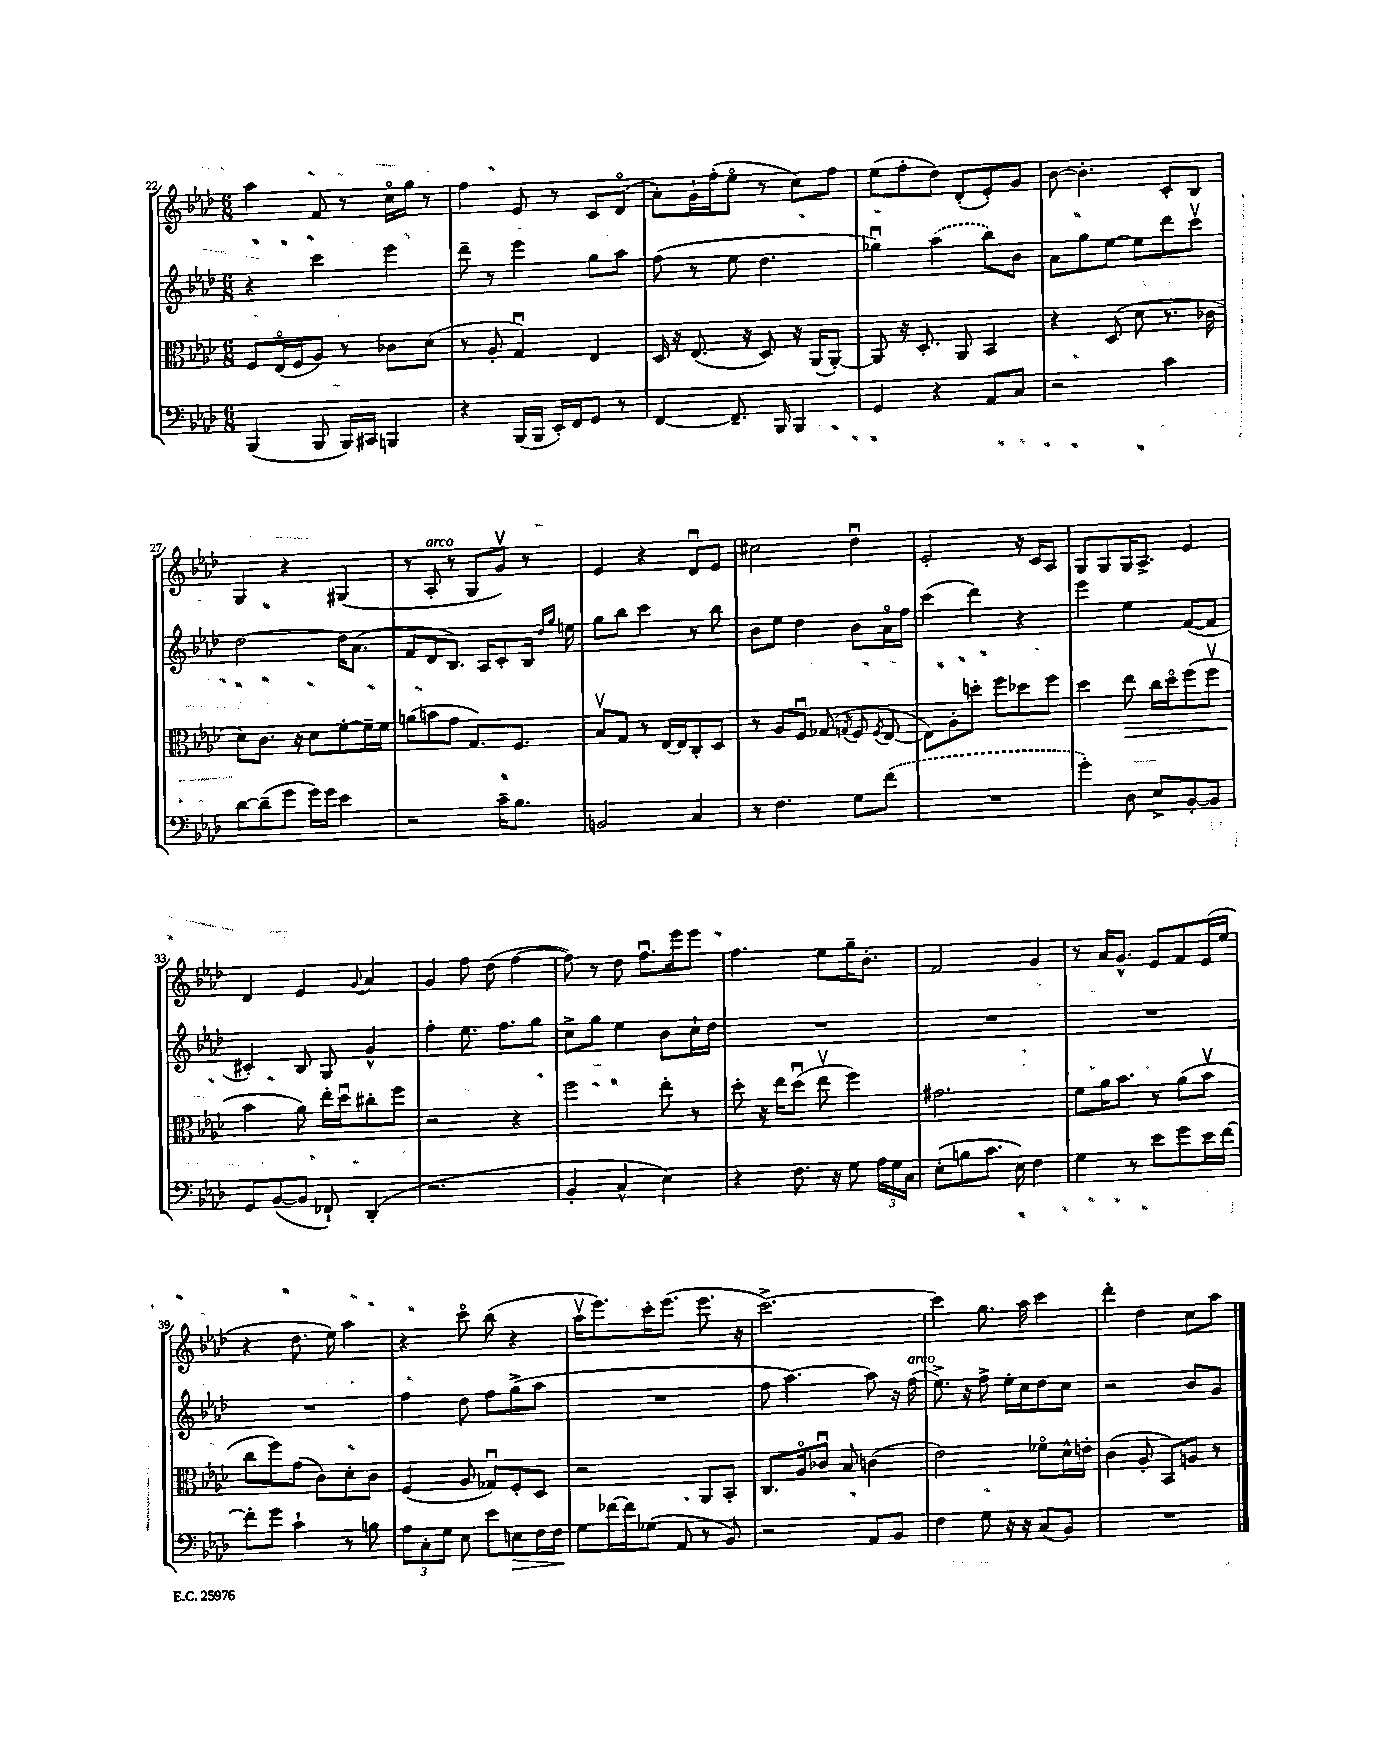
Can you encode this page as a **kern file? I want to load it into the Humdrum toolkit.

**kern	**dynam	**kern	**dynam	**kern	**kern
*part4	*part4	*part3	*part3	*part2	*part1
*staff4	*staff4	*staff3	*staff3	*staff2	*staff1
*clefF4	*	*clefC3	*	*clefG2	*clefG2
*k[b-e-a-d-]	*	*k[b-e-a-d-]	*	*k[b-e-a-d-]	*k[b-e-a-d-]
*M6/8	*	*M6/8	*	*M6/8	*M6/8
=22	=22	=22	=22	=22	=22
(4BBB-/	.	8F/L	.	4r	4aa-\
.	.	(16E-/L	.	.	.
.	.	16F/J	.	.	.
8BBB-/	.	8A-/J)	.	4ccc\	8f/
16BBB-/LL)	.	8r	.	.	8r
16CC#X/JJ	.	.	.	.	.
4BBBn/	.	8c-X\L	.	4eee-\	16cc\LL
.	.	.	.	.	16gg\JJ
.	.	(8d-\J	.	.	8r
=23	=23	=23	=23	=23	=23
4r	.	8r	.	8ddd-~\	4ff\
.	.	8A-'/	.	8r	.
(16BBB-/LL	.	4Gu/)	.	4eee-\	8e-/
16BBB-/JJ	.	.	.	.	.
16EE-'/LL)	.	.	.	.	8r
16FF/J	.	.	.	.	.
8GG/J	.	4E-/	.	8gg\L	8c/L
8r	.	.	.	8aa-\J	(8d-/J
=24	=24	=24	=24	=24	=24
[4FF/	.	16D-/	.	(8ff\	8a-'\L)
.	.	16r	.	.	.
.	.	(8.E-/	.	8r	16g`\L
.	.	.	.	.	(16ff'\J
8.FF~/]	.	.	.	8ee-\	8ee-\J
.	.	16r	.	.	.
.	.	8D-/)	.	4.dd-\	8r
16BBB-/	.	.	.	.	.
4BBB-/	.	16r	.	.	8cc\L)
.	.	(16AA-/KL	.	.	.
.	.	[8AA-'/J)	.	.	8ff\J
=25	=25	=25	=25	=25	=25
4GG/	.	8AA-/]	.	4gg-Xu\)	(8ee-\L
.	.	16r	.	.	8ff'\
.	.	8.D-'/	.	.	.
4r	.	.	.	(4aa-\	8dd-\J)
.	.	8AA-/	.	.	(8d-'/L
8AA-/L	.	4BB-/	.	8bb-\L)	8e-'/)
8C/J	.	.	.	8b-\J	8g/J
=26	=26	=26	=26	=26	=26
2r	.	4r	.	8a-\L	[8b-\
.	.	.	.	8gg\	4.b-'\]
.	.	(8D-/	.	[8ee-\J	.
.	.	8d-\	.	8ee-\L]	.
4c\	.	8.r	.	8ddd-\	8c'/L
.	.	.	.	8cccv\J	8B-/J
.	.	16c-X\	.	.	.
!!LO:LB:g=z
=27	=27	=27	=27	=27	=27
[8d-\L	.	8d-\L)	.	[2dd-\	4G/
(8d-~\]	.	8.c\J	.	.	.
8g\J	.	.	.	.	4r
.	.	16r	.	.	.
16g\LL)	.	8d-\L	.	.	.
16g\JJ	.	.	.	.	.
4e-\	.	[8f'\	.	16dd-\KL]	(4G#X/
.	.	.	.	(8.a-\J	.
.	.	16f~\L]	.	.	.
.	.	16f\JJ	.	.	.
=28	=28	=28	=28	=28	=28
2r	.	(8an\L	.	8f/L	8r
!	!	!	!	!	!LO:TX:a:i:t=arco
.	.	8bn\	.	8d-/	8A-'/
.	.	8g\J	.	8.B-/J)	8r
.	.	8.G/L)	.	.	8G/L
.	.	.	.	16A-/KL	.
16c~\KL	.	.	.	8c'/	8gv/J)
8.B-\J	.	8.F/J	.	.	.
.	.	.	.	16B-/Jk	8r
.	.	.	.	16qqdd-/LL	.
.	.	.	.	16qqgg/JJ	.
.	.	.	.	16een\	.
=29	=29	=29	=29	=29	=29
2BBn/	.	8B-v/L	.	8gg\L	4e-/
.	.	8G/J	.	8bb-\J	.
.	.	8r	.	4ccc\	4r
.	.	[16E-/LL	.	.	.
.	.	16E-/J]	.	.	.
4C/	.	8C'/	.	8r	8d-u/L
.	.	8D-/J	.	8bb-\	8e-/J
=30	=30	=30	=30	=30	=30
8r	.	8r	.	8b-\L	2cc#X\
4.F\	.	8A-/L	.	8ee-\J	.
.	.	8Fu/J	.	4dd-\	.
.	.	(8G-X/	.	.	.
.	.	8qGn/	.	.	.
8G\L	.	8F/	.	8b-\L	4dd-u\
.	.	8qF/	.	.	.
(8f\J	.	[8E-/	.	16a-\L	.
.	.	.	.	16ff\JJ	.
=31	=31	=31	=31	=31	=31
2.r	.	8E-\L])	.	(4ccc\	2e-'/
.	.	8A-'\	.	.	.
.	.	8ddn'\J	.	4ddd-\)	.
.	.	8ff\L	.	.	.
.	.	8dd-X\	.	4r	16r
.	.	.	.	.	16c/KL
.	.	8ff\J	.	.	8A-/J
=32	=32	=32	=32	=32	=32
4g'\)	.	4dd-\	.	4eee-\	8G/L
.	.	.	.	.	8G/
!	!	!	!LO:HP:b	!	!
8D-\	.	8ee-\	>	4ee-\	16G/K
.	.	.	.	.	8.A-^/J
8E-^/L	.	16cc\LL	.	.	.
.	.	16dd-\J	.	.	.
[8BB-'/	.	(8ff\	.	([8f/L	4e-/
8BB-/J]	.	8ffv\J	.	8f/J]	.
!!LO:LB:g=z
=33	=33	=33	=33	=33	=33
8GG/L	.	4b-\	.	4c#X'/)	4d-/
([8BB-/	.	.	.	.	.
8BB-/J]	.	8a-\)	]	8B-/	4e-/
8FF-X`/)	.	16ee-'\LL	.	8G/	.
.	.	16dd-u\J	.	.	.
.	.	.	.	.	8qqg/
(4DD-'/	.	8cc#X'\	.	4g^^/	4a-/
.	.	8ff\J	.	.	.
=34	=34	=34	=34	=34	=34
2.r	.	2r	.	4ff'\	4g/
.	.	.	.	8.ee-\	8ff\
.	.	.	.	.	(8dd-\
.	.	.	.	8.ff\L	.
.	.	4r	.	.	[4ff\
.	.	.	.	8gg\J	.
=35	=35	=35	=35	=35	=35
4BB-'/	.	2ff\	.	8cc^\L	8ff\])
.	.	.	.	8gg\J	8r
4C^^/	.	.	.	4ee-\	8dd-\
.	.	.	.	.	8.ffu\L
4E-\)	.	8ee-'\	.	8b-\L	.
.	.	.	.	.	16eee-\k
.	.	8r	.	16cc`\L	8eee-\J
.	.	.	.	16dd-\JJ	.
=36	=36	=36	=36	=36	=36
4r	.	8dd-'\	.	2.r	4.ff\
.	.	16r	.	.	.
.	.	16ee-\KL	.	.	.
8.F\	.	(8dd-u\J	.	.	.
.	.	8ee-v\	.	.	8ee-\L
16r	.	.	.	.	.
8G\	.	4ff\)	.	.	16gg~\K
.	.	.	.	.	8.b-'\J
24A-\LL	.	.	.	.	.
24G\	.	.	.	.	.
24C\JJ	.	.	.	.	.
=37	=37	=37	=37	=37	=37
(8E-'\L	.	2.g#X\	.	2.r	2f/
8Bn\	.	.	.	.	.
8.c\J	.	.	.	.	.
16E-\)	.	.	.	.	.
4F\	.	.	.	.	4g/
=38	=38	=38	=38	=38	=38
4G\	.	8f\L	.	2.r	8r
.	.	16a-\K	.	.	16a-/KL
.	.	8.b-\J	.	.	8.g^^/J
8r	.	.	.	.	.
8e-\L	.	8r	.	.	8e-/L
8g\	.	(8a-\L	.	.	8f/
16e-\L	.	8b-v\J	.	.	(16e-/L
[16f\JJ	.	.	.	.	16ee-/JJ
!!LO:LB:g=z
=39	=39	=39	=39	=39	=39
8f'\L]	.	8cc\L	.	2.r	4r
8g\J	.	8ff\)	.	.	.
4c`\	.	(8g\J	.	.	8.dd-\
.	.	8c\L)	.	.	.
.	.	.	.	.	16ee-\)
8r	.	8d-'\	.	.	4aa-\
8Bn\	.	8c\J	.	.	.
=40	=40	=40	=40	=40	=40
12A-\L	.	(4F/	.	4ff\	4r
12C'\	.	.	.	.	.
12G\J	.	.	.	.	.
8E-\	.	8A-/	.	8dd-\	8ccc\
8e-\L	.	8G-Xu/L)	.	8ff\L	(8bb-\
!	!LO:HP:b	!	!	!	!
8En\	>	8F'/	.	(8gg^\	4r
16F\L	.	8D-/J	.	8aa-\J	.
16F\JJ	.	.	.	.	.
=41	=41	=41	=41	=41	=41
8G\L	.	2r	.	2.r	16aa-v\KL
.	.	.	.	.	8.eee-\)
[16f-X\L	]	.	.	.	.
16f-\J]	.	.	.	.	.
(8G-X\J	.	.	.	.	16ccc'\K
.	.	.	.	.	(8.eee-\J
8AA-/	.	.	.	.	.
8r	.	8AA-/L	.	.	8.eee-\
8BB-/)	.	8BB-'/J	.	.	.
.	.	.	.	.	16r
=42	=42	=42	=42	=42	=42
2r	.	8.C/L	.	8ff\	[2.ccc^\)
.	.	.	.	[4.aa-\)	.
.	.	16A-/k	.	.	.
.	.	8c-Xu/J	.	.	.
.	.	8B-/	.	.	.
8AA-/L	.	(4cn\	.	8aa-\]	.
8BB-/J	.	.	.	16r	.
!	!	!	!	!LO:TX:a:i:t=arco	!
.	.	.	.	(16ff\	.
=43	=43	=43	=43	=43	=43
4F\	.	2e-\)	.	8.ee-^\)	4ccc\]
.	.	.	.	16r	.
8G\	.	.	.	8ff^\	8.gg\
16r	.	.	.	16ee-'\LL	.
16r	.	.	.	16cc\J	16aa-\
(8C/L	.	8f-X\L	.	8dd-\	4ccc\
8BB-/J)	.	16d-^^\L	.	8cc\J	.
.	.	16en'\JJ	.	.	.
=44	=44	=44	=44	=44	=44
2.r	.	(4c\	.	2r	4ddd-'\
.	.	8A-'/	.	.	4dd-\
.	.	8BB-/L)	.	.	.
.	.	8An/J	.	8b-/L	8cc\L
.	.	8r	.	8g/J	8aa-\J
==	==	==	==	==	==
*-	*-	*-	*-	*-	*-
